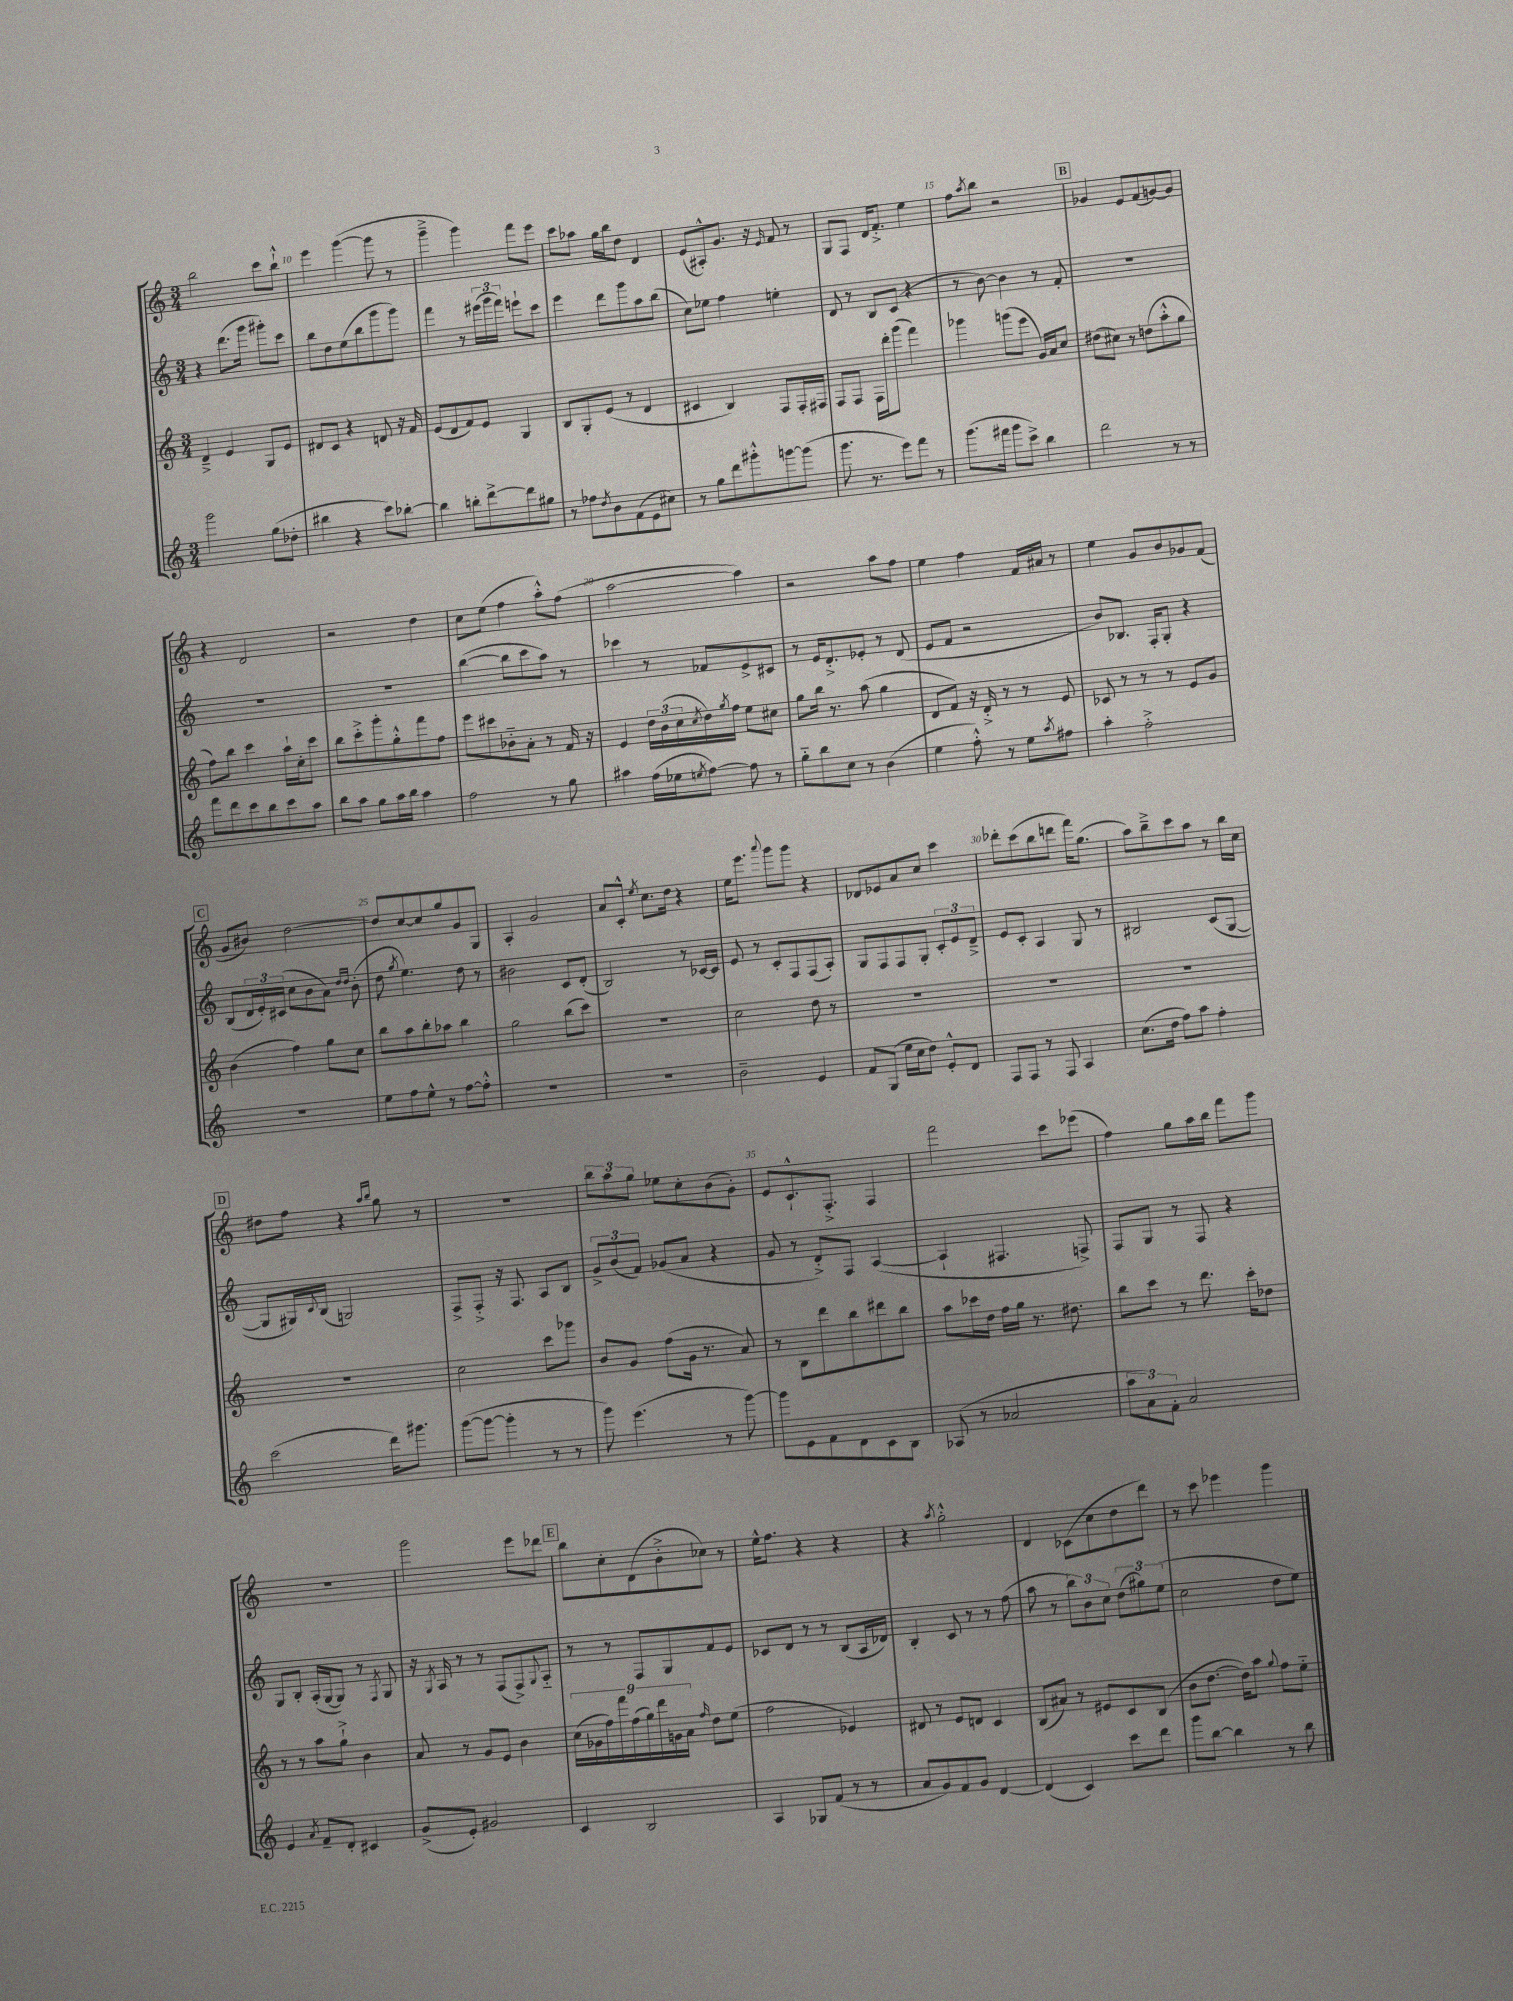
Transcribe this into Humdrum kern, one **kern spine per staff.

**kern	**kern	**kern	**kern
*staff4	*staff3	*staff2	*staff1
*clefG2	*clefG2	*clefG2	*clefG2
*k[]	*k[]	*k[]	*k[]
*M3/4	*M3/4	*M3/4	*M3/4
2ggg	4d~^	4r	2bb
.	4e	(8.ddd	.
.	.	16ggg	.
(8gg	8G	8ggg#')	8ccc
8dd-'	8e	8ccc	8bb`^^
=	=	=	=
4bb#	8d#	8bb	4eee
.	8c	8dd	.
4r	4r	(8ee	([4ggg
.	.	8bb	.
8ccc)	8d	8ggg	8ggg]
[8bb-'	16r	8ggg)	8r
.	16f	.	.
=	=	=	=
4bb-]	(8e	4fff	4ggg~^
.	8d	.	.
8bb'	8f)	8r	4ggg)
[8ddd^	8e	(24eee#	.
.	.	24ggg	.
.	.	24fff)	.
8ddd]	4G	8eee`	8fff
8gg#	.	8ccc	8eee
=	=	=	=
8r	8B	4eee	8ccc
8ff-	8G'	.	8aa-
8qdd	.	.	.
8b	(8e	8ddd	16gg
.	.	.	16bb
(8f	8r	8ggg	8dd
8e	4d	8aa	4d
8cc#)	.	(8bb	.
=	=	=	=
8r	4c#	8cc)	(8e
8gg	.	8ee-	8A#'^^)
8ddd	4B)	4ff	8.g
8ggg#'^^	.	.	.
.	.	.	16r
.	.	.	16qqe
[8ggg	8F	4ee'	8f
(8ggg]	16F'	.	8r
.	16F#	.	.
=	=	=	=
8.ggg	8F	8d	8G
.	8F	8r	8F
8.r	.	.	.
.	16F	8B	16d
.	16ddd'	.	8.f'^
8eee)	(8ggg	(8c	.
8fff	4fff)	4r	4ee
8r	.	.	.
=	=	=	=
(8.ggg	4ggg-	8r	8ff
.	.	.	8qaa
.	.	[8b)	8bb
16fff#	.	.	.
8ggg	(8ggg	4b]	2r
8ccc^)	8eee	.	.
4bb	16g)	8r	.
.	16a	.	.
.	8cc	8f'	.
=	=	=	=
2ddd	(8dd#	2.r	4g-
.	8cc#)	.	.
.	8r	.	8e
.	(8dd	.	(8f
8r	8aa'^^	.	[8g)
8r	8gg	.	8g]
=	=	=	=
8fff	8ff)	2.r	4r
8ddd	8bb	.	.
8ccc	4ccc	.	2d
8bb	.	.	.
8ccc	16aa`	.	.
.	16cc'	.	.
8aa	8ccc	.	.
=	=	=	=
8bb	8bb	2.r	2r
8aa	8ccc'^	.	.
8gg	8ggg'	.	.
16aa	8gg'^^	.	.
16bb	.	.	.
4aa	8fff	.	4dd
.	8ff	.	.
=	=	=	=
2ff	8eee	([4bb	8cc
.	8ccc#	.	(8ee
.	8b-'~	8bb]	4ff
.	8a'	8ccc	.
8r	8r	8aa)	8aa'^^)
8gg	16f	8r	(8ff
.	16r	.	.
=	=	=	=
4aa#	4e	4ccc-	[2aa
(16ff	24dd	8r	.
.	(24b	.	.
16ee-	.	.	.
.	24cc	.	.
8qee	8qcc	.	.
[8ff)	16dd)	8f-	.
.	8qgg	.	.
.	16ff	.	.
8ff]	8ee	8e^	4aa])
8r	8cc#	8c#	.
=	=	=	=
8gg'~	8gg	8r	2r
8bb	16bb	16e	.
.	8.r	8.d'^	.
8cc	.	.	.
8r	(8aa	8e-'	.
(4b	4gg	8r	8aa
.	.	(8d	8ff
=	=	=	=
4ee	8d	8e	4ee
.	8f)	8f	.
8ff'^^)	16r	2r	4ff
.	16d'^	.	.
8r	8r	.	.
8ee	8r	.	16f
.	.	.	16a#
8qaa	.	.	.
8ff#	8e	.	8r
=	=	=	=
4aa'	8c-	8b)	4ee
.	8r	8.B-	.
2ff'^	8r	.	8g
.	.	16F'	.
.	8r	8G'	8b
.	8e	4r	8g-
.	8g	.	(8f
=	=	=	=
2.r	(4b	(8B	8g
.	.	24d	8b#)
.	.	24e')	.
.	.	(24c#	.
.	4ff)	8cc	[2dd
.	.	8b	.
.	8gg	8a)	.
.	.	16qqdd	.
.	.	16qqdd	.
.	8cc	(8b'	.
=	=	=	=
8ee	8bb	8dd	8dd]
.	.	8qgg	.
8ff	8aa	4.ee)	[8cc
8ee^^	8bb'	.	8cc]
8r	8aa-	.	8gg
[8ff	4bb	8dd	8g
8ff'^^]	.	8r	8G
=	=	=	=
2.r	2gg	2b#	4A'
.	.	.	2g
.	(8bb	8c	.
.	8ccc)	(8d'	.
=	=	=	=
2.r	2.r	2B)	8a
.	.	.	8c'^^
.	.	.	8qee
.	.	.	8.cc
.	.	.	16dd
.	.	8r	4r
.	.	[16c-	.
.	.	16c-]	.
=	=	=	=
2b~	2cc	8e	16ee
.	.	.	8.eee
.	.	8r	.
.	.	.	8qqaaa
.	.	8c'	8ggg
.	.	8F	8ggg
4e	8dd	(8F	4r
.	8r	8A')	.
=	=	=	=
8f	2.r	8G	8d-
(8G	.	8F	8e-
16ee	.	8F	8a
16cc	.	.	.
8dd)	.	8G'	8cc
8e'^^	.	12c'	4ccc
.	.	12e	.
8d	.	.	.
.	.	12d~^	.
=	=	=	=
8F	2.r	8e	8ddd-'
8F	.	8c'	(8ccc
8r	.	4A	8bb
8F	.	.	8ddd
4A	.	8G	16fff)
.	.	.	(8.gg
.	.	8r	.
=	=	=	=
(8.cc	2.r	2B#	8aa)
.	.	.	8bb~^
16dd	.	.	.
8ff)	.	.	8ccc
8aa	.	.	8aa
4ff'	.	(8c	8r
.	.	[8G	16bb
.	.	.	16cc
=	=	=	=
(2ccc	2.r	8G]	8dd#
.	.	16G#)	8ff
.	.	8qqc	.
.	.	(16B	.
.	.	2G)	4r
.	.	.	16qqaa
.	.	.	16qqbb
16ddd)	.	.	8gg
8.ggg#	.	.	.
.	.	.	8r
=	=	=	=
([8ggg	2cc	8F^	2.r
8ggg_	.	8F'^	.
4ggg']	.	16r	.
.	.	8.F	.
8r	8ccc	8A	.
8r	8ggg-	8B	.
=	=	=	=
8ggg)	8b	12g^	12bb
.	.	(12b	12aa
(4.eee	8g	.	.
.	.	12f)	12gg
.	(8ff	(8g-	8ee-
.	16g	8a	8cc'
.	8.r	.	.
8r	.	4r	(8b
[8ggg)	8a)	.	8g')
=	=	=	=
8ggg]	8r	8g	8e
8e	8B	8r	8.c`^^
8f	8ddd	8d'^)	.
.	.	.	8.F'^
8d	8bb	8F	.
8c	8ddd#	([4A	4F
8B	8bb	.	.
=	=	=	=
(8A-	8aa	4A`]	2fff
8r	16ccc-	.	.
.	16dd	.	.
2a-	16ff	4.F#	.
.	16gg	.	.
.	8.r	.	.
.	.	.	8ccc
.	8.dd#	.	.
.	.	8F^)	(8eee-
=	=	=	=
12aa	8bb	8F	4ff)
12a)	.	.	.
.	8ccc	8G	.
12f'	.	.	.
2a	8r	8r	8gg
.	8.ddd	8F	16aa
.	.	.	16bb
.	.	4r	8fff
.	16ccc'	.	.
.	8dd-	.	8ggg
=	=	=	=
4e	8r	8G	2.r
.	8r	8B'	.
8qa	.	.	.
8f~	8aa	(16A'	.
.	.	[16G	.
8d'	8gg`^	8G])	.
4c#	4b	8r	.
.	.	8qF	.
.	.	8G	.
=	=	=	=
(8g^	8a	16r	2ggg
.	.	8qG	.
.	.	16A	.
8e')	8r	8r	.
2g#	8g	8r	.
.	8e	(8F	.
.	4b	8F^)	8eee
.	.	8qqG	.
.	.	8A'~	8ddd-
=	=	=	=
4c	(18cc	8r	8bb
.	18g-	.	.
.	18ff)	.	.
.	.	8r	8cc'
.	18fff	.	.
.	(18ff	.	.
2B	.	8F	(8d
.	18gg)	.	.
.	18ddd	.	.
.	.	8G	8b'^
.	18g	.	.
.	18a	.	.
.	16qqff	.	.
.	8dd	8f	8cc-)
.	(8ee	8e	8r
=	=	=	=
4A	2ff	8c-	16ee^^
.	.	.	8.ff
.	.	8d	.
8G-	.	8r	4r
(8f	.	8r	.
8r	4e-)	(8B	4r
8r	.	16A	.
.	.	16d-)	.
=	=	=	=
8a	8d#	4B'	4r
8g)	8r	.	.
.	.	.	8qaa
8f	8e	8c	2gg'^^
8g	8d	8r	.
[4d	4c	8r	.
.	.	(8ff	.
=	=	=	=
(4d]	(8B	8aa	4d
.	8a#)	8r	.
4c)	8r	12bb)	(8c-
.	.	12b	.
.	8e#	.	8cc
.	.	12cc	.
8ccc	8c	(12dd	8dd
.	.	12gg#)	.
8ddd	(8B	.	8ddd)
.	.	(12ee	.
=	=	=	=
8ggg	8b	2cc	8r
[8bb	[8.dd	.	8ccc
4bb]	.	.	4eee-
.	16dd])	.	.
.	8aa	.	.
.	8qqgg	.	.
8r	8ff	8dd	4ggg
8bb	8ee'~	8ee)	.
==	==	==	==
*-	*-	*-	*-
